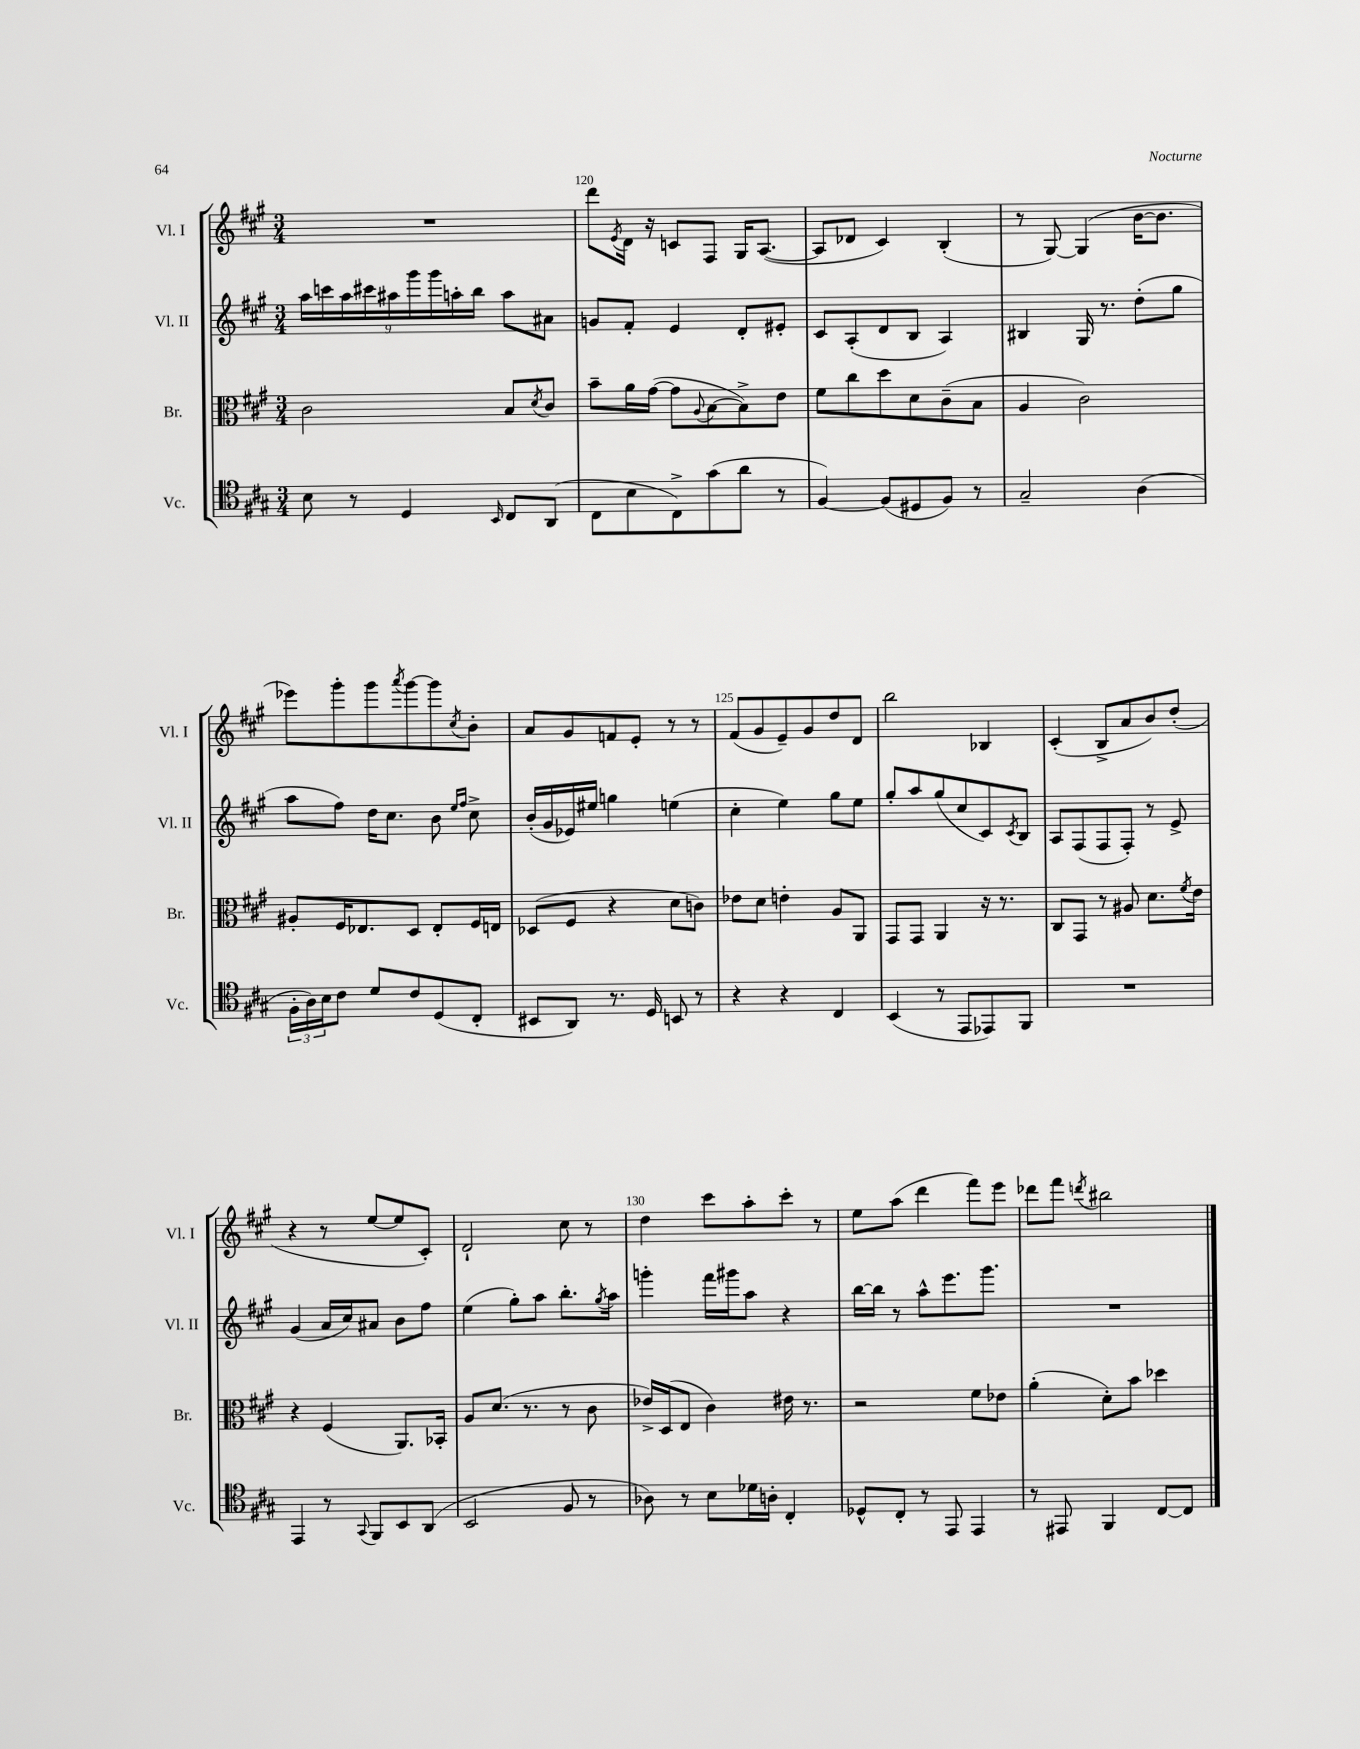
<<
\new StaffGroup <<
\new Staff = "s0" \with { instrumentName = "Vl. I" shortInstrumentName = "Vl. I" } {
    \clef treble \key a \major \numericTimeSignature \time 3/4
    R2. |
    d'''8 \acciaccatura { e'8 } d'16 r16 c'8 fis8 gis16 a8.~( |
    a8 des'8 cis'4) b4-.( |
    r8 gis8~) gis4( b'16~ b'8. |
    ees'''8) gis'''8-. gis'''8 \acciaccatura { a'''8 } gis'''8~ gis'''8 \acciaccatura { cis''8 } b'8-. |
    a'8 gis'8 f'8 e'8-. r8 r8 |
    fis'8( gis'8 e'8--) gis'8 d''8 d'8 |
    b''2 bes4 |
    cis'4-.( b8-> a'8 b'8) d''8-.( |
    r4 r8 e''8~ e''8 cis'8-.) |
    d'2-! cis''8 r8 |
    d''4 cis'''8 a''8-. cis'''8-. r8 |
    e''8 a''8( d'''4 fis'''8) e'''8 |
    des'''8 fis'''8 \acciaccatura { d'''8 } bis''2 \bar "|." |
}
\new Staff = "s1" \with { instrumentName = "Vl. II" shortInstrumentName = "Vl. II" } {
    \clef treble \key a \major \numericTimeSignature \time 3/4
    \tuplet 9/8 { a''16 c'''16 a''16 cis'''16 ais''16 gis'''16 gis'''16 a''16-. b''16 } a''8 ais'8 |
    g'8 fis'8-. e'4 d'8-. eis'8-. |
    cis'8 a8-.( d'8 b8 a4) |
    bis4 gis16 r8. d''8-.( gis''8 |
    a''8 fis''8) d''16 cis''8. b'8 \grace { e''16 fis''16 } cis''8-> |
    b'16-.( gis'16 ees'16) eis''16 g''4 e''4( |
    cis''4-. e''4) gis''8 e''8 |
    gis''8-. a''8 gis''8( cis''8 cis'8) \acciaccatura { cis'8 } b8 |
    a8 fis8( fis8 fis8-.) r8 e'8-> |
    gis'4( a'16 cis''16) ais'8 b'8 fis''8 |
    e''4( gis''8-.) a''8 b''8.-. \acciaccatura { gis''8 } a''16 |
    g'''4-. fis'''16 gis'''16 a''8 r4 |
    b''16~ b''16 r8 a''8-^ e'''8. gis'''8. |
    R2. \bar "|." |
}
\new Staff = "s2" \with { instrumentName = "Br." shortInstrumentName = "Br." } {
    \clef alto \key a \major \numericTimeSignature \time 3/4
    cis'2 b8 \acciaccatura { d'8 } cis'8 |
    b'8-- a'16 gis'16~( gis'8 \appoggiatura { a8 } b8~ b8->) e'8 |
    fis'8 cis''8 d''8 d'8 cis'8--( b8 |
    a4 cis'2) |
    ais8-. fis16 ees8. d8 ees8-. fis16 e16 |
    des8( fis8 r4 d'8 c'8) |
    ees'8 d'8 e'4-. a8 a,8 |
    gis,8 gis,8 a,4 r16 r8. |
    cis8 gis,8 r8 ais8 d'8. \acciaccatura { fis'8 } e'16 |
    r4 fis4( a,8.) bes,16-. |
    a8 d'8.( r8. r8 cis'8 |
    ees'16->) d16( e8 cis'4) eis'16 r8. |
    r2 fis'8 ees'8 |
    a'4-.( d'8-.) b'8 des''4 \bar "|." |
}
\new Staff = "s3" \with { instrumentName = "Vc." shortInstrumentName = "Vc." } {
    \clef tenor \key a \major \numericTimeSignature \time 3/4
    b8 r8 d4 \grace { b,16 } cis8 a,8( |
    cis8 b8 cis8->) gis'8( a'8 r8 |
    fis4~) fis8( dis8 fis8) r8 |
    gis2-- a4( |
    \tuplet 3/2 { fis16-. a16) b16 } cis'8 d'8 cis'8 d8( cis8-. |
    bis,8 a,8) r8. d16 b,8 r8 |
    r4 r4 cis4 |
    b,4( r8 e,8 ees,8) fis,8 |
    R2. |
    e,4 r8 \appoggiatura { gis,8 } fis,8 b,8 a,8( |
    b,2 fis8 r8 |
    aes8) r8 b8 des'16 a16-. cis4-. |
    des8-^ cis8-. r8 e,8 e,4 |
    r8 eis,8 fis,4 cis8~ cis8 \bar "|." |
}
>>
>>
\layout { \context { \Score currentBarNumber = #119 \override BarNumber.break-visibility = ##(#f #t #t) barNumberVisibility = #(every-nth-bar-number-visible 5) } }
